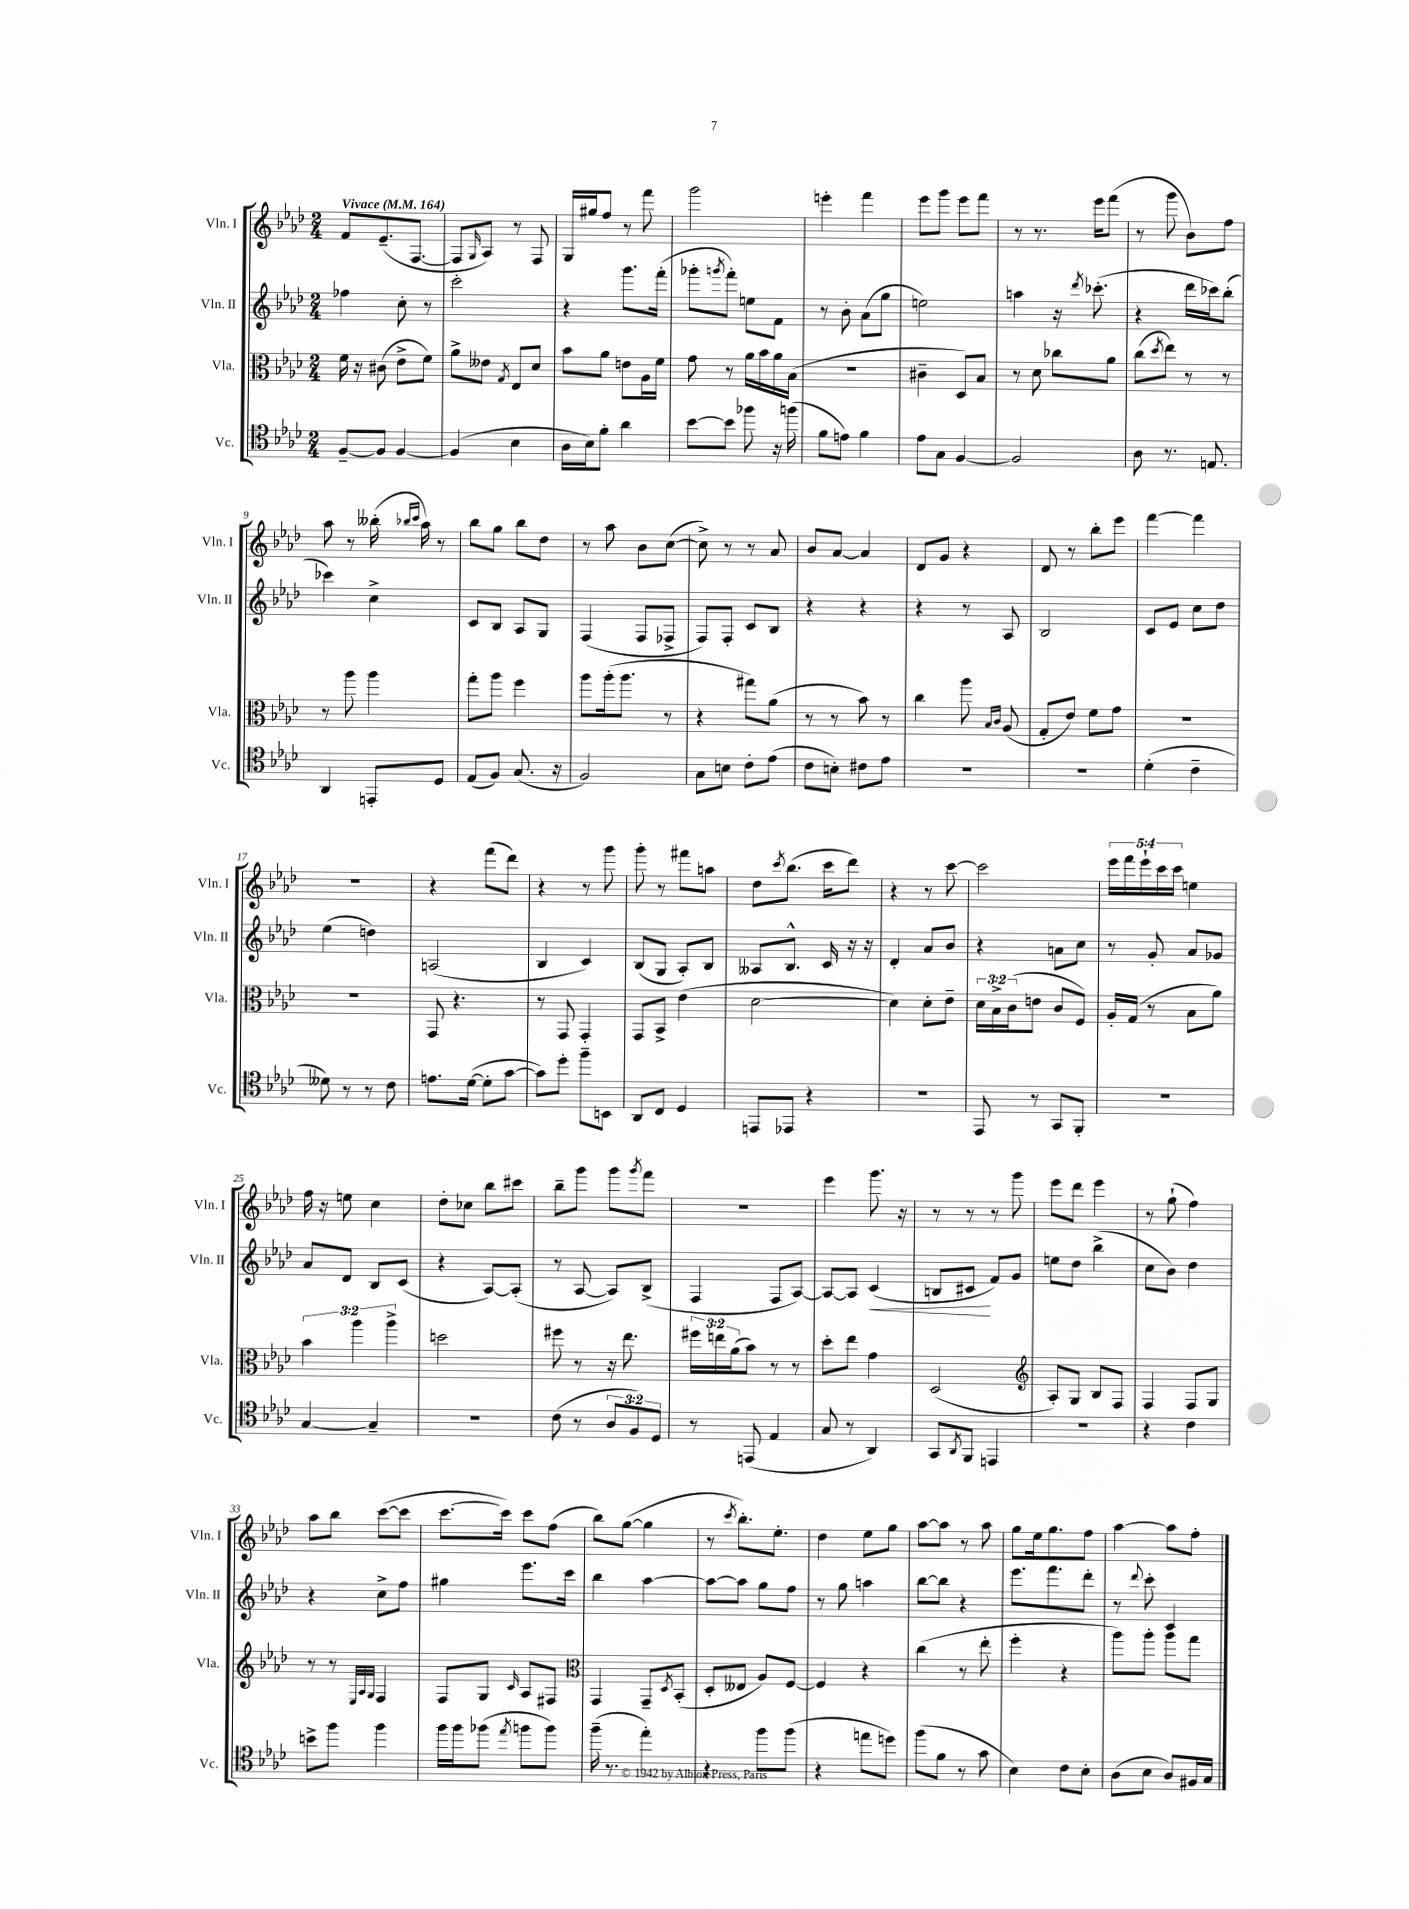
<<
\new StaffGroup <<
\new Staff = "s0" \with { instrumentName = "Vln. I" shortInstrumentName = "Vln. I" } {
    \clef treble \key aes \major \numericTimeSignature \time 2/4 \override Staff.TupletNumber.text = #tuplet-number::calc-fraction-text \tempo "Vivace" 4 = 164
    f'8 ees'8.--( f8.~ |
    f8 \grace { g16 } aes8) r8 f8 |
    g16 gis''16 f''8 r8 f'''8 |
    g'''2 |
    e'''4-. f'''4 |
    ees'''8 g'''8 ees'''8 f'''8 |
    r8 r8. ees'''16 f'''8( |
    r8 g'''8 bes'8) f''8 |
    aes''8 r8 beses''16-.( \grace { bes''16 c'''16 } aes''16) r8 |
    bes''8 g''8 bes''8 des''8 |
    r8 aes''8 bes'8 c''8~( |
    c''8->) r8 r8 aes'8 |
    bes'8 aes'8~ aes'4 |
    des'8 g'8 r4 |
    des'8 r8 bes''8-. ees'''8 |
    f'''4~ f'''4 |
    R2 |
    r4 f'''8( des'''8) |
    r4 r8 g'''8 |
    g'''8-. r8 fis'''8 a''8 |
    des''8 \acciaccatura { c'''8 } bes''8.( c'''16 des'''8) |
    r4 r8 c'''8~ |
    c'''2 |
    \tuplet 5/4 { ees'''16 f'''16 ees'''16-! c'''16 c'''16 } e''4 |
    f''16 r16 e''8 c''4 |
    des''8-. ces''8 bes''8 cis'''8 |
    bes''8-- g'''8 g'''8 \acciaccatura { g'''8 } f'''8 |
    R2 |
    ees'''4 g'''8. r16 |
    r8 r8 r8 g'''8 |
    ees'''8 des'''8 ees'''4 |
    r8 g''8-!( f''4) |
    aes''8 bes''8 c'''8~( c'''8 |
    c'''8.~ c'''16) c'''8 f''8( |
    bes''8) g''8~( g''4 |
    r8 \acciaccatura { c'''8 } bes''8.-.) ees''8.-. |
    des''4 ees''8 g''8 |
    aes''8~ aes''8 r8 aes''8 |
    g''8 ees''16 g''8. f''8 |
    aes''4~ aes''8 f''8-. \bar "|." |
}
\new Staff = "s1" \with { instrumentName = "Vln. II" shortInstrumentName = "Vln. II" } {
    \clef treble \key aes \major \numericTimeSignature \time 2/4
    fes''4 c''8-. r8 |
    c'''2-. |
    r4 g'''8. f'''16-.( |
    ges'''8-. \acciaccatura { g'''8 } f'''8-.) e''8 f'8 |
    r8 bes'8-. aes'8( g''8 |
    e''2) |
    a''4 r16 \acciaccatura { des'''8 } ces'''8.-.( |
    r4 des'''16 ces'''16) bes''8-.( |
    ces'''4) c''4-> |
    c'8 bes8 aes8 g8 |
    f4( f8 fes8-> |
    f8) f8-. c'8 bes8 |
    r4 r4 |
    r4 r8 aes8 |
    bes2 |
    c'8 ees'8 c''8 des''8 |
    ees''4( d''4) |
    a2( |
    bes4 c'4) |
    bes8( g8 aes8-.) bes8 |
    aeses8 bes8.-^ c'16 r16 r16 |
    des'4-. aes'8 bes'8 |
    r4 a'8 c''8 |
    r8 g'8-. aes'8 ges'8 |
    aes'8 des'8 bes8 c'8( |
    r4 aes8~) aes8-.( |
    r8 aes8~ aes8) bes8->( |
    f4 f8 aes8~) |
    aes8~ aes8 c'4\<( |
    b8 cis'8\! f'8) g'8 |
    e''8 des''8 bes''4->( |
    c''8 bes'8) des''4 |
    r4 c''8-> f''8 |
    gis''4 ees'''8. c'''16 |
    bes''4 aes''4~ |
    aes''8~ aes''8 g''8 f''8 |
    r8 g''8 a''4 |
    bes''8~ bes''8 r4 |
    ees'''8. f'''8. des'''8-. |
    r8 \appoggiatura { des'''8 } c'''8-. c'4 \bar "|." |
}
\new Staff = "s2" \with { instrumentName = "Vla." shortInstrumentName = "Vla." } {
    \clef alto \key aes \major \numericTimeSignature \time 2/4 \override Staff.TupletNumber.text = #tuplet-number::calc-fraction-text
    f'16 r16 cis'8( ees'8-> f'8) |
    aes'8-> eeses'8 \acciaccatura { g8 } ees8 des'8 |
    bes'8 aes'8 e'8 aes16 f'16 |
    g'8 r8 aes'16 bes'16 aes'16 bes16( |
    R2 |
    cis'4-- des8) bes8 |
    r8 des'8 ces''8 aes'8 |
    c''8( \acciaccatura { des''8 } ees''8) r8 r8 |
    r8 aes''8 aes''4 |
    g''8-. aes''8 f''4 |
    aes''8 aes''16-.( aes''8. r8 |
    r4 gis''8) aes'8( |
    r8 r8 bes'8) r8 |
    c''4 aes''8 \grace { bes16 c'16 } aes8( |
    g8-. ees'8) f'8 g'8 |
    R2 |
    R2 |
    g,8 r4. |
    r8 g,8 g,4-. |
    g,8 bes,8-> ees'4( |
    des'2~ |
    des'4) des'8-. ees'8-- |
    \tuplet 3/2 { des'16 bes16-> c'16( } e'8 c'8 f8) |
    aes16-. g16( r8 bes8 aes'8) |
    \tuplet 3/2 { bes'4 aes''4 aes''4-> } |
    d''2 |
    fis''8 r8 r16 ees''8. |
    \tuplet 3/2 { fis''16 e''16 aes'16( } bes'8) r8 r8 |
    des''8-. ees''8 g'4 |
    des2( |
    \clef treble aes8-.) g8 bes8 f8 |
    f4 f8 g8 |
    r8 r8 \grace { ees32 aes32 g32 } f4 |
    f8 g8 \grace { c'16 } aes8 fis8 |
    \clef alto g,4 g,8-- \acciaccatura { des8 } bes,8-.( |
    des8-. eeses8 aes8) f8~ |
    f4 r4 |
    c''4( r8 ees''8-. |
    f''4-. r4 |
    aes''8) aes''8-. aes''8 g''8 \bar "|." |
}
\new Staff = "s3" \with { instrumentName = "Vc." shortInstrumentName = "Vc." } {
    \clef tenor \key aes \major \numericTimeSignature \time 2/4 \override Staff.TupletNumber.text = #tuplet-number::calc-fraction-text
    f8~-- f8 f4~ |
    f4( bes4 |
    aes16 bes16) f'8-. aes'4 |
    bes'8~ bes'8 fes''8 r16 f''16( |
    f'8 e'8) f'4 |
    ees'8 g8 f4~ |
    f2 |
    aes8 r8. e8. |
    aes,4 e,8-. des8 |
    ees8( f8) g8.( r16 |
    f2) |
    g8 b8 c'8-. ees'8( |
    c'8 b8-.) cis'8 ees'8 |
    R2 |
    R2 |
    des'4-.( c'4-- |
    deses'8) r8 r8 c'8 |
    e'8. des'16~( des'8-. g'8~ |
    g'8) des''8-. f''8-- b,8 |
    aes,8 c8 des4 |
    e,8 ees,8 r4 |
    R2 |
    ees,8 r8 g,8 f,8-. |
    R2 |
    g4~ g4-- |
    r2 |
    c'8( r8 \tuplet 3/2 { aes8 f8) des8 } |
    r8 e,8( ees4 |
    g8 r8 aes,4) |
    g,8 \acciaccatura { aes,8 } f,8 e,4 |
    R2 |
    r4 c'4 |
    b'8-> f''8 f''4 |
    f''16 f''16 fes''8( \acciaccatura { ees''8 } f''8 f''8) |
    f''16--( r8. ees''4-.) |
    r4 f''8 f''8( |
    r4 e''8 d''8) |
    f''8( f'8 r8 g'8 |
    bes4) c'8 bes8-. |
    aes8( bes8 aes8) fis16 g16 \bar "|." |
}
>>
>>
